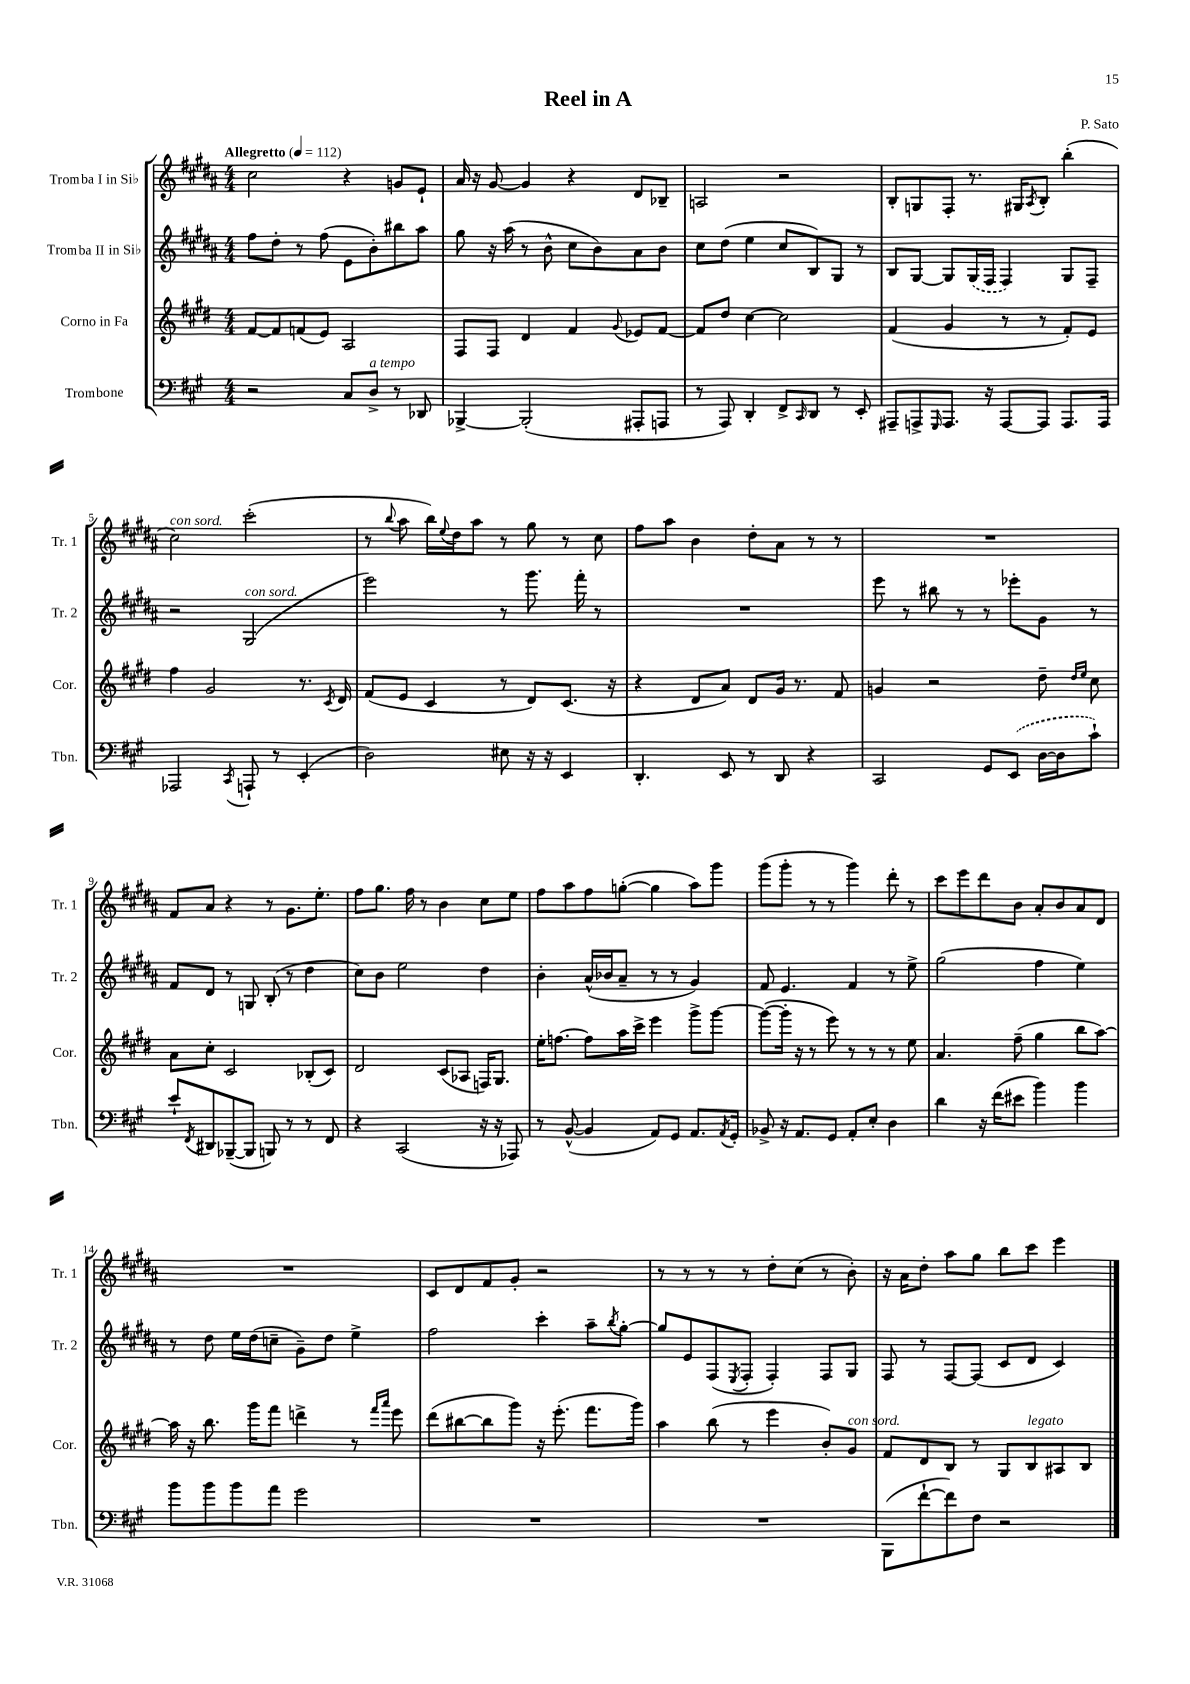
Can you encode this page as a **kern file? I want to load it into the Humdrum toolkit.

**kern	**kern	**kern	**kern
*staff4	*staff3	*staff2	*staff1
*clefF4	*clefG2	*clefG2	*clefG2
*k[f#c#g#]	*k[f#c#g#d#]	*k[f#c#g#d#a#]	*k[f#c#g#d#a#]
*M4/4	*M4/4	*M4/4	*M4/4
*MM112	*MM112	*MM112	*MM112
2r	[8f#	8ff#	2cc#
.	8f#]	8dd#'	.
.	(8f	8r	.
.	8e)	(8ff#	.
8C#	2A	8e	4r
8D^	.	8b')	.
8r	.	8bb#	8g
8DD-	.	8aa#	8e`
=	=	=	=
[4BBB-^	8F#	8gg#	16a#
.	.	.	16r
.	8F#	16r	[8g#
.	.	(16aa#	.
(2BBB-']	4d#	8r	4g#]
.	.	8b^^	.
.	4f#	8cc#	4r
.	.	8b)	.
.	8qqg#	.	.
8AAA#'	8e-	8a#	8d#
8AAA	[8f#	8b	8B-~
=	=	=	=
8r	8f#]	8cc#	2A
8AAA)	8dd#	(8dd#	.
4DD'	[4cc#	4ee	.
8FF#^	2cc#]	8cc#	2r
16qqCC#	.	.	.
8DD	.	8B)	.
8r	.	8G#	.
8EE'	.	8r	.
=	=	=	=
8AAA#~	(4f#	8B	8B'
8AAA^	.	[8G#	8G
16qqGGG#	.	.	.
8.AAA	4g#	8G#]	8F#'
.	.	(16G#	8.r
16r	.	16F#	.
[8AAA	8r	4F#)	.
.	.	.	16G#
.	.	.	8qA#
8AAA]	8r	.	8B'
8.AAA	8f#')	8G#	(4bb'
.	8e	8F#~	.
16AAA	.	.	.
=	=	=	=
2AAA-	4ff#	2r	2cc#)
.	2g#	.	.
8qCC#	.	.	.
8AAA`	.	(2G#	(2ccc#'
8r	.	.	.
(4EE'	8.r	.	.
.	8qc#	.	.
.	16d#	.	.
=	=	=	=
2D)	(8f#	2eee)	8r
.	.	.	8qqbb
.	8e	.	8aa#
.	4c#	.	16bb)
.	.	.	8qqee
.	.	.	16dd#
.	.	.	8aa#
8E#	8r	8r	8r
16r	8d#)	8.ggg#	8gg#
16r	.	.	.
4EE	(8.c#	.	8r
.	.	16fff#'	.
.	.	8r	8cc#
.	16r	.	.
=	=	=	=
4.DD'	4r	1r	8ff#
.	.	.	8aa#
.	8d#	.	4b
8EE	8a)	.	.
8r	8d#	.	8dd#'
8DD	16g#	.	8a#
.	8.r	.	.
4r	.	.	8r
.	8f#	.	8r
=	=	=	=
2CC#	4g	8eee	1r
.	.	8r	.
.	2r	8bb#	.
.	.	8r	.
8GG#	.	8r	.
(8EE	.	8eee-'	.
[16D	8dd#~	8g#	.
16D]	.	.	.
.	16qqdd#	.	.
.	16qqee	.	.
8c#`)	8cc#	8r	.
=	=	=	=
8e`	8a	8f#	8f#
8qFF#	.	.	.
8DD#	8cc#'	8d#	8a#
([8BBB-~	2c#	8r	4r
8BBB-]	.	8G	.
8BBB)	.	(8B'	8r
8r	.	8r	8.g#
8r	(8B-'	4dd#	.
.	.	.	8.ee'
8FF#	8c#)	.	.
=	=	=	=
4r	2d#	8cc#)	8ff#
.	.	8b	8.gg#
(2CC#	.	2ee	.
.	.	.	16ff#
.	.	.	8r
.	(8c#	.	4b
.	8A-	.	.
16r	16F)	4dd#	8cc#
16r	8.G#	.	.
8AAA-)	.	.	8ee
=	=	=	=
8r	16ee'	4b'	8ff#
.	[8.ff	.	.
([8BB^^	.	.	8aa#
4BB]	8ff]	(16a#^^	8ff#
.	.	16b-	.
.	16aa	8a#~	([8gg'
.	16ccc#^	.	.
8AA)	4eee	8r	4gg]
8GG#	.	8r	.
8.AA	8ggg#^	4g#)	8aa#)
.	[8ggg#	.	8ggg#
8qAA	.	.	.
16GG#'	.	.	.
=	=	=	=
8BB-^	(8ggg#_	8f#	(8ggg#
16r	16ggg#']	4.e	8ggg#'
8.AA	16r	.	.
.	8r	.	8r
8GG#	8eee)	.	8r
8AA'	8r	4f#	4ggg#)
8E'	8r	.	.
4D	8r	8r	8ddd#'
.	8ee	8ee^	8r
=	=	=	=
4d	4.a	(2gg#	8ccc#
.	.	.	8eee
16r	.	.	8ddd#
(16f#	.	.	.
8e#	(8ff#~	.	8b
4b)	4gg#	4ff#	8a#'
.	.	.	8b
4b	8bb	4ee)	8a#
.	[8aa)	.	8d#
=	=	=	=
8b	16aa]	8r	1r
.	16r	.	.
8b	8.bb	8dd#	.
8b	.	16ee	.
.	16ggg#	(16dd#	.
8a	8fff#	8cc~	.
2g#	4ddd^	8g#~)	.
.	.	8dd#	.
.	8r	4ee^	.
.	16qqfff#	.	.
.	16qqaaa	.	.
.	8eee	.	.
=	=	=	=
1r	(8ddd#	2ff#	8c#
.	[8bb#	.	8d#
.	8bb#]	.	8f#
.	8ggg#)	.	8g#'
.	16r	4ccc#'	2r
.	(8.eee'	.	.
.	8.fff#	8aa#~	.
.	.	8qbb	.
.	.	[8gg#'	.
.	16ggg#)	.	.
=	=	=	=
1r	4aa	8gg#]	8r
.	.	8e	8r
.	(8bb	(8F#	8r
.	.	8qE	.
.	8r	8F#'	8r
.	4eee	4F#')	8dd#'
.	.	.	(8cc#
.	8b')	8F#	8r
.	8g#	8G#	8b')
=	=	=	=
(8BBB	8f#	8F#	16r
.	.	.	16a#
[8f#`	8d#	8r	8dd#'
8f#])	8B	[8F#	8aa#
8F#	8r	(8F#]	8gg#
2r	8G#	8c#	8bb
.	8B	8d#	8ccc#
.	8A#	4c#)	4eee
.	8B	.	.
==	==	==	==
*-	*-	*-	*-
